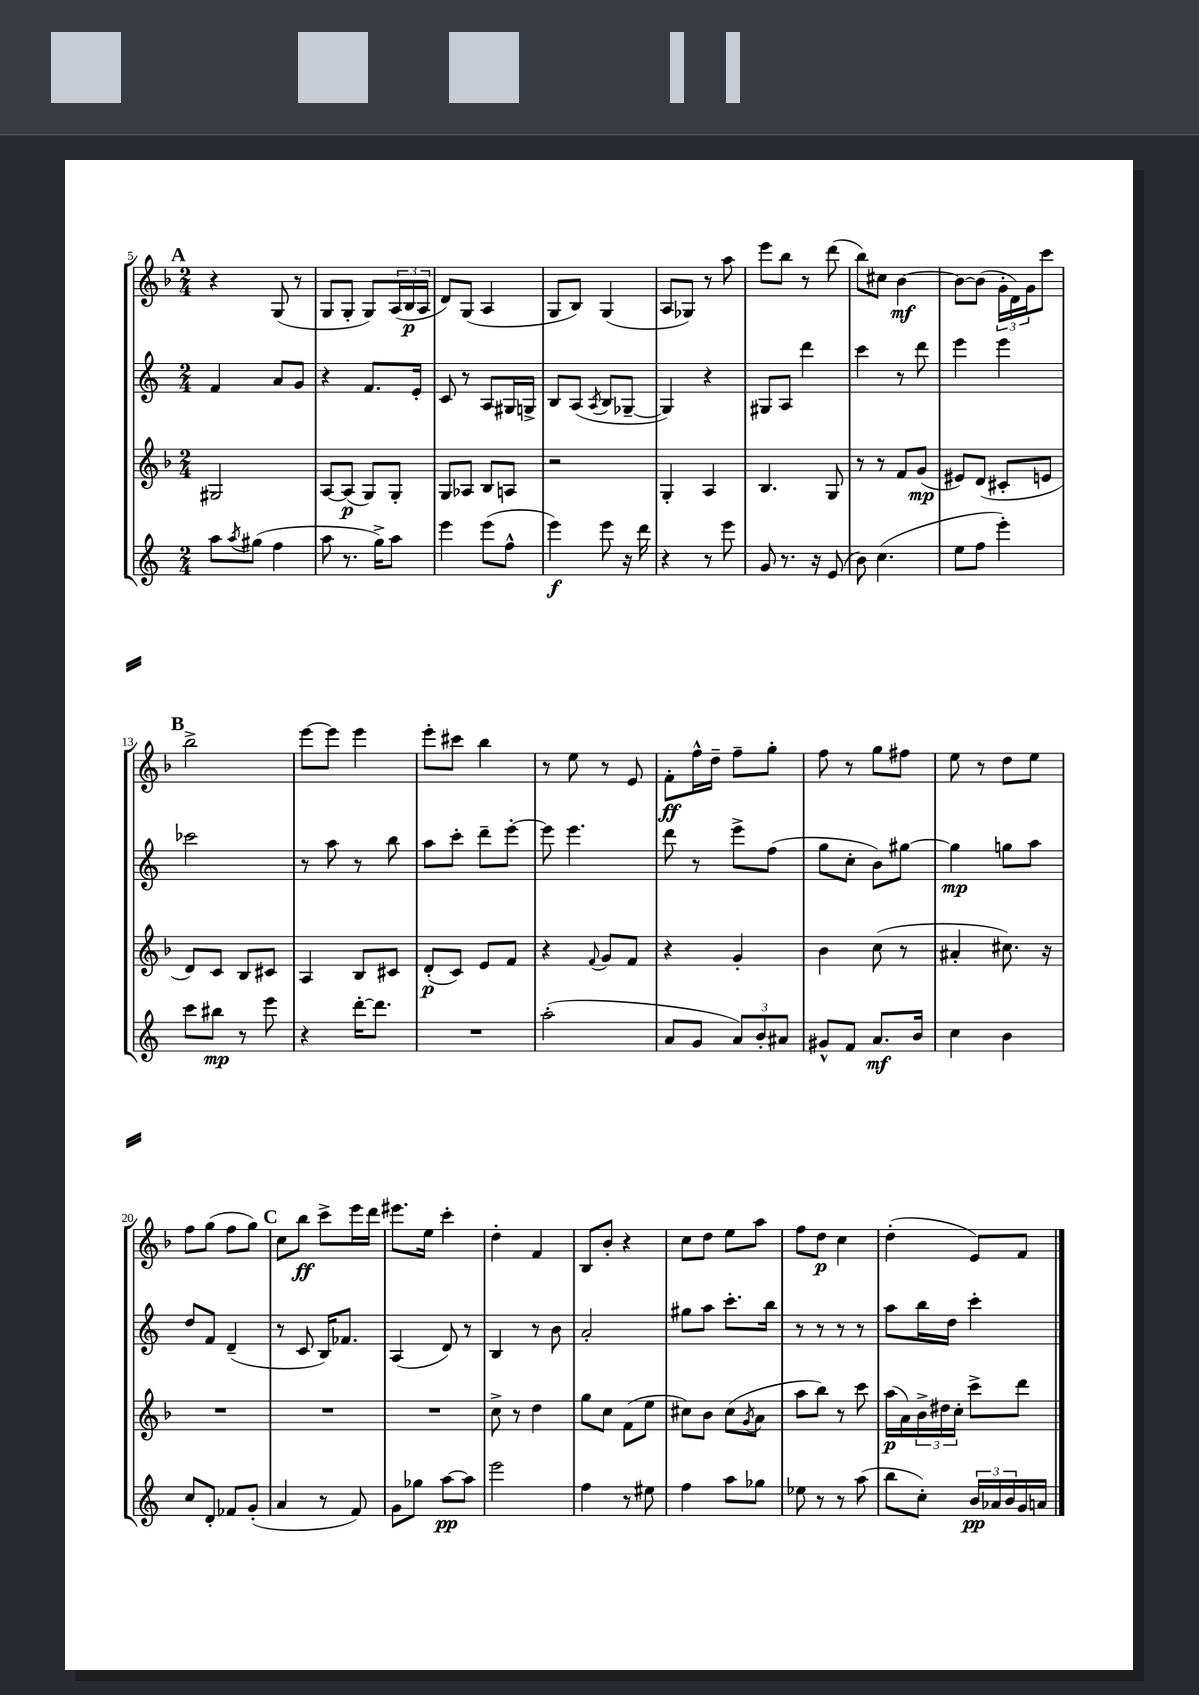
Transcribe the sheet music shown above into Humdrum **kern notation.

**kern	**kern	**kern	**kern
*staff4	*staff3	*staff2	*staff1
*clefG2	*clefG2	*clefG2	*clefG2
*k[]	*k[b-]	*k[]	*k[b-]
*M2/4	*M2/4	*M2/4	*M2/4
8aa\L	2G#/	4f/	4r
8qaa/	.	.	.
(8gg#\J	.	.	.
4ff\	.	8a/L	(8G/
.	.	8g/J	8r
=	=	=	=
8aa\	[8A/L	4r	8G/L
8.r	(8A/]J	.	8G'/J
.	8G/L)	8.f/L	8G/L)
16gg^\LK)	.	.	.
8aa\J	8G'/J	.	(24A/L
.	.	.	24B-/
.	.	16e'/Jk	.
.	.	.	24A/JJ
=	=	=	=
4eee\	8G/L	8c/	8d/L)
.	8A-/J	8r	(8G/J
(8eee\L	8B-/L	8A/L	4A/
8ff^^\J	8A/J	16G#/L	.
.	.	16G^/JJ	.
=	=	=	=
4eee\)	2r	8B/L	8G/L
.	.	(8A/J	8B-/J)
.	.	8qA/	.
8eee\	.	8B/L	(4G/
16r	.	[8G-~/J	.
16ddd\	.	.	.
=	=	=	=
4r	4G'/	4G-/])	8A/L
.	.	.	8G-/J)
8r	4A/	4r	8r
8eee\	.	.	8aa\
=	=	=	=
8g/	4.B-/	8G#/L	8eee\L
8.r	.	8A/J	8bb-\J
.	.	4ddd\	8r
16r	.	.	.
(8e/	8G/	.	(8ddd\
=	=	=	=
8b\)	8r	4ccc\	8bb-\L)
(4.cc\	8r	.	8cc#\J
.	8f/L	8r	[4b-\
.	(8g/J	8ddd\	.
=	=	=	=
8ee\L	8e#/L)	4eee\	8b-\_L
8ff\J	(8d/J	.	(8b-\]J
4eee'\)	8c#'/L	4eee\	24g'\LL
.	.	.	24d\)
.	.	.	24g\J
.	8e/J	.	8ccc\J
=	=	=	=
8ccc\L	8d/L)	2ccc-\	2bb-^\
8bb#\J	8c/J	.	.
8r	8B-/L	.	.
8eee\	8c#/J	.	.
=	=	=	=
4r	4A/	8r	[8eee\L
.	.	8aa\	8eee\]J
[16ddd'\LK	8B-/L	8r	4eee\
8.ddd\]J	.	.	.
.	8c#/J	8bb\	.
=	=	=	=
2r	(8d'/L	8aa\L	8eee'\L
.	8c/J)	8ccc'\J	8ccc#\J
.	8e/L	8ddd~\L	4bb-\
.	8f/J	[8eee'\J	.
=	=	=	=
(2aa'\	4r	8eee\]	8r
.	.	4.eee\	8ee\
.	8qqf/	.	.
.	8g/L	.	8r
.	8f/J	.	8e/
=	=	=	=
8a/L	4r	8ddd\	8f'\L
8g/J	.	8r	16ff^^\L
.	.	.	16dd~\JJ
12a/L)	4g'/	8eee^\L	8ff~\L
12b'/	.	.	.
.	.	(8ff\J	8gg'\J
12a#/J	.	.	.
=	=	=	=
8g#^^/L	4b-\	8gg\L	8ff\
8f/J	.	8cc'\J	8r
8.a/L	(8cc\	8b\L)	8gg\L
.	8r	[8gg#\J	8ff#\J
16b/Jk	.	.	.
=	=	=	=
4cc\	4a#'/	4gg#\]	8ee\
.	.	.	8r
4b\	8.cc#\)	8gg\L	8dd\L
.	.	8aa\J	8ee\J
.	16r	.	.
=	=	=	=
8cc/L	2r	8dd/L	8ff\L
8d'/J	.	8f/J	(8gg\J
8f-/L	.	(4d~/	8ff\L
(8g'/J	.	.	8gg\J)
=	=	=	=
4a/	2r	8r	8cc\L
.	.	8c/	8bb-\J
8r	.	16B/LK)	8ccc^\L
.	.	8.f-/J	.
8f/)	.	.	16eee\L
.	.	.	16ddd\JJ
=	=	=	=
8g\L	2r	(4A/	8.eee#\L
8gg-\J	.	.	.
.	.	.	16ee\Jk
[8aa\L	.	8d/)	4ccc'\
8aa\]J	.	8r	.
=	=	=	=
2eee\	8cc^\	4B/	4dd'\
.	8r	.	.
.	4dd\	8r	4f/
.	.	8b\	.
=	=	=	=
4ff\	8gg\L	2a'/	8B-/L
.	8cc\J	.	8b-'/J
8r	(8f\L	.	4r
8ee#\	8ee\J	.	.
=	=	=	=
4ff\	8cc#\L)	8gg#\L	8cc\L
.	8b-\J	8aa\J	8dd\J
8aa\L	(8cc#\L	8.ccc'\L	8ee\L
.	8qg/	.	.
8gg-\J	8a\J	.	8aa\J
.	.	16bb\Jk	.
=	=	=	=
8ee-\	8aa\L	8r	8ff\L
8r	8bb-\J)	8r	8dd\J
8r	8r	8r	4cc\
(8aa\	8ccc\	8r	.
=	=	=	=
8bb\L	(16aa\LL	8aa\L	(4dd'\
.	16a\)	.	.
8cc'\J)	24b-^\	16bb\L	.
.	24dd#\	.	.
.	.	16dd\JJ	.
.	24cc'\JJ	.	.
24b/LL	8ccc^\L	4ccc'\	8e/L)
24a-/	.	.	.
24b/	.	.	.
16g/	8ddd\J	.	8f/J
16a/JJ	.	.	.
==	==	==	==
*-	*-	*-	*-
